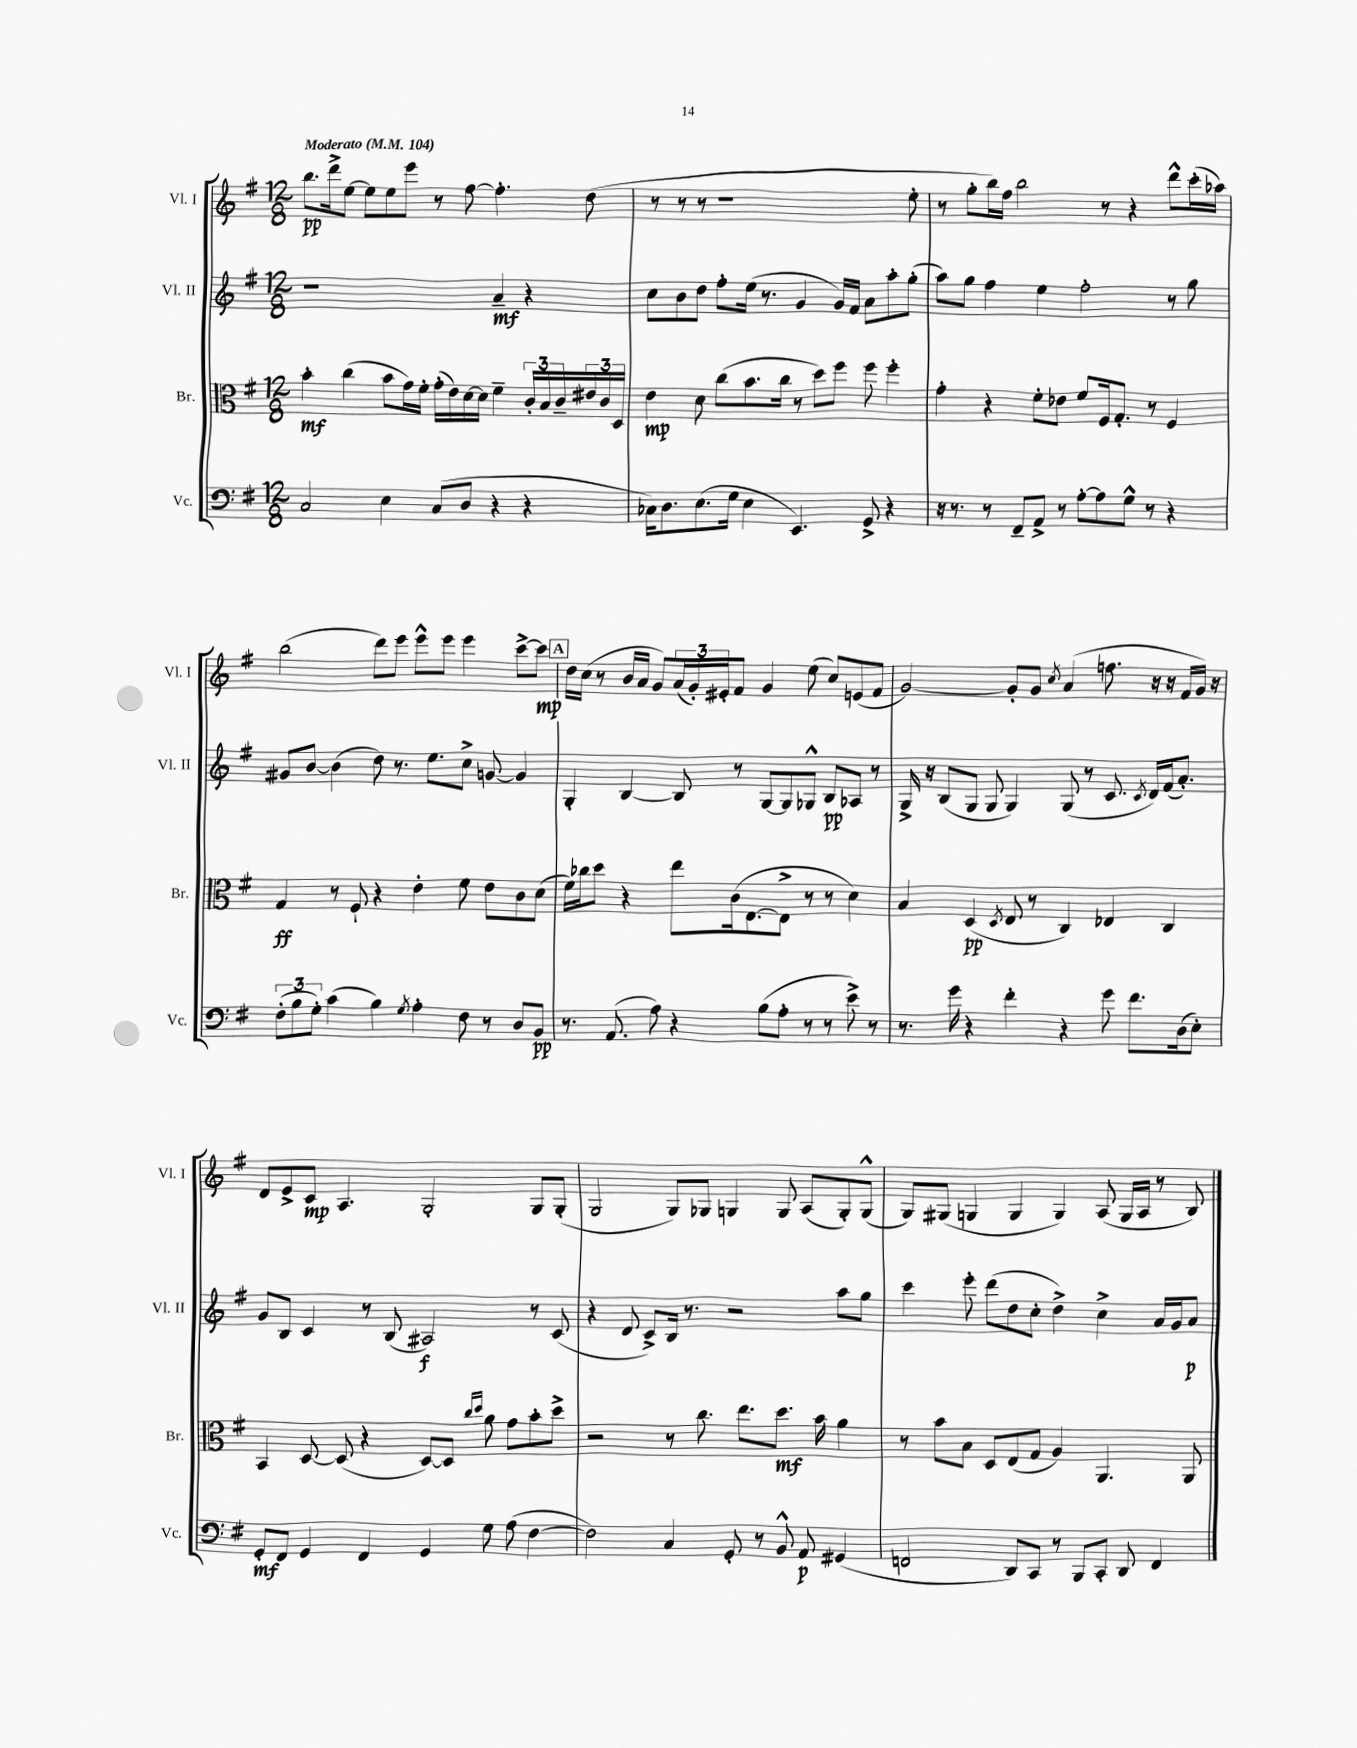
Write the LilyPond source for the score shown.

<<
\new StaffGroup <<
\new Staff = "s0" \with { instrumentName = "Vl. I" shortInstrumentName = "Vl. I" } {
    \clef treble \key g \major \numericTimeSignature \time 12/8 \tempo "Moderato" 4 = 104
    b''8.\pp d'''16-> e''8~ e''8 e''8 e'''8 r8 fis''8~ fis''4.-. d''8( |
    r8 r8 r8 r1 e''8-. |
    r8 g''8-. b''16) fis''16 b''2 r8 r4 d'''8-^ c'''16-.( aes''16) |
    b''2( d'''8) e'''8 e'''8-^ e'''8 e'''4 c'''8~-> c'''8\mp |
    \mark \markup { \box "A" } d''16 c''16( r8 b'16 a'16 g'8) \tuplet 3/2 { a'16( g'16-.) eis'16-. } fis'8 g'4 e''8( c''8) e'8( fis'8 |
    g'2~) g'8-. g'8 \acciaccatura { c''8 } a'4( f''8. r16 r16 fis'16 g'16) r16 |
    d'8 e'8-> c'8\mp a4. g2-. g8 g8-.( |
    g2 g8) ges8 g4 g8 a8( g8-.) g8-^( |
    g8) gis8( g4 g4 g4) a8( g16 a16 r8 b8) \bar "|." |
}
\new Staff = "s1" \with { instrumentName = "Vl. II" shortInstrumentName = "Vl. II" } {
    \clef treble \key g \major \numericTimeSignature \time 12/8
    r1 a'4--\mf r4 |
    c''8 b'8 d''8 fis''8-. e''16( r8. g'4 g'16) fis'16 a'8 a''8-. g''8-.( |
    a''8) g''8 fis''4 e''4 fis''2-. r8 g''8 |
    gis'8 b'8~ b'4( d''8) r8. e''8. c''8-> g'8~ g'4 |
    \mark \markup { \box "A" } g4-. b4~ b8 r8 g8~ g8 ges8-^ b8\pp aes8 r8 |
    g16-> r16 b8( g8 g8 g4) g8( r8 c'8. \acciaccatura { c'8 } d'16) fis'16( a'8.-.) |
    g'8 b8 c'4 r8 b8( ais2\f) r8 c'8( |
    r4 d'8 c'8->) b16 r8. r2 a''8 g''8 |
    c'''4 e'''8-. d'''8( d''8 c''8-. d''4->) c''4-> a'16 g'16 a'8\p \bar "|." |
}
\new Staff = "s2" \with { instrumentName = "Br." shortInstrumentName = "Br." } {
    \clef alto \key g \major \numericTimeSignature \time 12/8
    b'4-.\mf c''4( b'8 g'16) fis'16-. g'16-.( e'16) d'16~ d'16 fis'4-- \tuplet 3/2 { c'16-. b16 c'16-- } \tuplet 3/2 { eis'16 c'16 d16 } |
    e'4\mp d'8 c''8( b'8. c''16 r8 d''8) fis''8 fis''8 fis''4-. |
    g'4-. r4 fis'8-. ees'8 fis'8 fis16 g8.-. r8 fis4 |
    g4\ff r8 fis8-! r4 e'4-. fis'8 e'8 c'8 d'8( |
    \mark \markup { \box "A" } fis'16) ces''16 d''8 r4 e''8 c'16( e8.~ e8-> r8 r8 d'4) |
    b4 d4\pp( \acciaccatura { d8 } e8 r8 c4) ees4 c4 |
    b,4 d8~ d8( r4 d8~) d8 \grace { c''16 d''16 } a'8 g'8 b'8-. d''8-> |
    r2 r8 c''8. e''8. d''8.\mf b'16 a'4 |
    r8 b'8 b8 d8 e8( g8 a4) a,4. a,8 \bar "|." |
}
\new Staff = "s3" \with { instrumentName = "Vc." shortInstrumentName = "Vc." } {
    \clef bass \key g \major \numericTimeSignature \time 12/8
    c2 e4 c8( d8 r4 r4 |
    ces16) d8. e8.( g16 e4 e,4.) g,8-> r4 |
    r16 r8. r8 fis,8-- a,8-> r8 a8~-. a8 g8-^ r8 r4 |
    \tuplet 3/2 { fis8-.( b8 g8-.) } c'4( b4) \acciaccatura { g8 } a4-. fis8 r8 d8 b,8\pp |
    \mark \markup { \box "A" } r8. a,8.( a8) r4 b8( a8-. r8 r8 e'8->) r8 |
    r8. g'16 r4 fis'4-. r4 g'8 fis'8. d16( e8-.) |
    g,8-.\mf fis,8 g,4 fis,4 g,4 g8 a8( fis4~ |
    fis2) c4 g,8-. r8 b,8-^ a,8\p gis,4( |
    f,2 d,8) c,8 r8 b,,8 c,8-. d,8 f,4 \bar "|." |
}
>>
>>
\layout { \context { \Score \remove "Bar_number_engraver" } }
